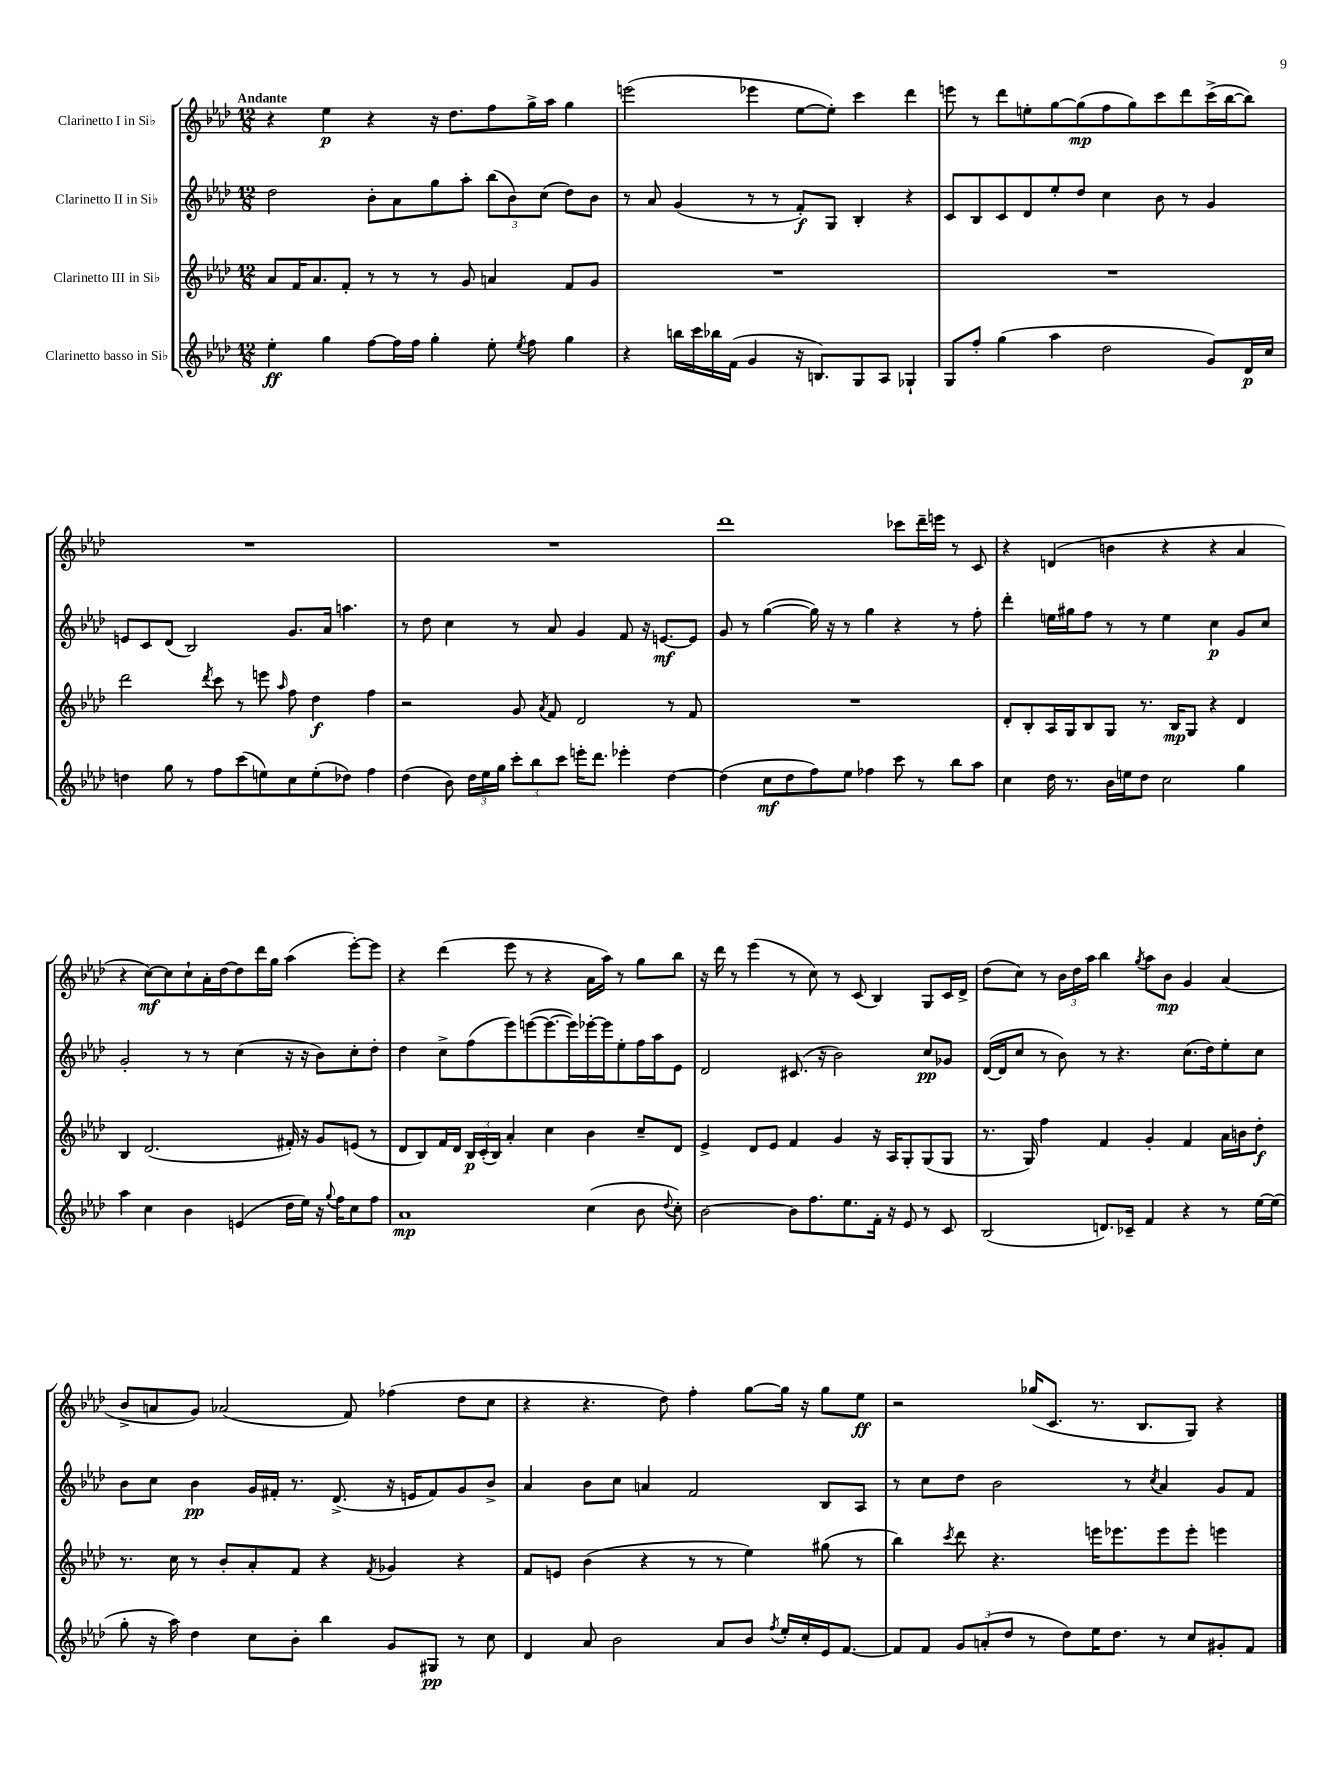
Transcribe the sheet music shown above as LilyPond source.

<<
\new StaffGroup <<
\new Staff = "s0" \with { instrumentName = "Clarinetto I in Sib" } {
    \clef treble \key aes \major \numericTimeSignature \time 12/8 \tempo "Andante"
    \autoBeamOff r4 ees''4\p r4 r16 des''8.[ f''8 g''16-> aes''16] g''4 |
    e'''2( ees'''4 ees''8[~ ees''8]-.) c'''4 des'''4 |
    e'''8 r8 des'''8[ e''8-. g''8~ g''8\mp( f''8 g''8) c'''8 des'''8 c'''16->( bes''16~ bes''8]) |
    R1. |
    R1. |
    des'''1 ces'''8[ des'''16-- e'''16] r8 c'8 |
    r4 d'4( b'4 r4 r4 aes'4 |
    r4 c''8[~\mf) c''8 c''8-! aes'16-. des''16~ des''8 des'''16 g''16] aes''4( ees'''8[~-.) ees'''8] |
    r4 des'''4( ees'''8 r8 r4 aes'16[ aes''16]) r8 g''8[ bes''8] |
    r16 des'''16 r8 ees'''4( r8 c''8) r8 c'8( bes4) g8[ c'16 des'16]-> |
    des''8[( c''8]) r8 \tuplet 3/2 { bes'16[ des''16 aes''16] } bes''4 \acciaccatura { g''8 } aes''8[ bes'8]\mp g'4 aes'4( |
    bes'8[-> a'8 g'8]) aes'2( f'8) fes''4( des''8[ c''8] |
    r4 r4. des''8) f''4-. g''8[~ g''16] r16 g''8[ ees''8]\ff |
    r2 ges''16[( c'8.] r8. bes8.[ g8]) r4 \bar "|." |
}
\new Staff = "s1" \with { instrumentName = "Clarinetto II in Sib" } {
    \clef treble \key aes \major \numericTimeSignature \time 12/8
    \autoBeamOff des''2 bes'8[-. aes'8 g''8 aes''8]-. \tuplet 3/2 { bes''8[( bes'8) c''8]( } des''8[) bes'8] |
    r8 aes'8 g'4( r8 r8 f'8[-.\f) g8] bes4-. r4 |
    c'8[ bes8 c'8 des'8 ees''8-. des''8] c''4 bes'8 r8 g'4 |
    e'8[ c'8 des'8]( bes2) g'8.[ aes'16] a''4. |
    r8 des''8 c''4 r8 aes'8 g'4 f'8 r16 e'8.[~\mf e'8] |
    g'8 r8 g''4~( g''16) r16 r8 g''4 r4 r8 f''8-. |
    des'''4-. e''16[ gis''16 f''8] r8 r8 e''4 c''4\p g'8[ c''8] |
    g'2-. r8 r8 c''4( r16 r16 bes'8[) c''8-. des''8]-. |
    des''4 c''8[-> f''8( ees'''8) e'''8~( e'''8.~ e'''16) ees'''16~-. ees'''16 ees''8-. f''16 aes''16 ees'8] |
    des'2 cis'8.( r16 bes'2) c''8[\pp ges'8] |
    des'16[~( des'16 c''8] r8 bes'8) r8 r4. c''8.[( des''16) ees''8-. c''8] |
    bes'8[ c''8] bes'4\pp g'16[ fis'16]-. r8. des'8.->( r16 e'16[ fis'8) g'8 bes'8]-> |
    aes'4 bes'8[ c''8] a'4 f'2 bes8[ aes8] |
    r8 c''8[ des''8] bes'2 r8 \acciaccatura { c''8 } aes'4 g'8[ f'8] \bar "|." |
}
\new Staff = "s2" \with { instrumentName = "Clarinetto III in Sib" } {
    \clef treble \key aes \major \numericTimeSignature \time 12/8
    \autoBeamOff aes'8[ f'16 aes'8. f'8]-. r8 r8 r8 g'8 a'4 f'8[ g'8] |
    R1. |
    R1. |
    des'''2 \acciaccatura { des'''8 } c'''8 r8 e'''8 \grace { aes''16 } f''8 des''4\f f''4 |
    r2 g'8 \acciaccatura { aes'8 } f'8 des'2 r8 f'8 |
    R1. |
    des'8[-. bes8-. aes16 g16 bes8 g8] r8. bes16[\mp g8] r4 des'4 |
    bes4 des'2.( fis'16-.) r16 g'8[ e'8]( r8 |
    des'8[ bes8) f'16 des'16] \tuplet 3/2 { bes16[\p c'16-.( bes16]) } aes'4-. c''4 bes'4 c''8[-- des'8] |
    ees'4-> des'8[ ees'8] f'4 g'4 r16 aes16[ g8-. g8( g8] |
    r8. g16) f''4 f'4 g'4-. f'4 aes'16[ b'16 des''8]-.\f |
    r8. c''16 r8 bes'8[-. aes'8-. f'8] r4 \acciaccatura { f'8 } ges'4 r4 |
    f'8[ e'8] bes'4( r4 r8 r8 ees''4) gis''8( r8 |
    bes''4) \acciaccatura { c'''8 } des'''8 r4. e'''16[ ees'''8. ees'''8 ees'''8]-. e'''4 \bar "|." |
}
\new Staff = "s3" \with { instrumentName = "Clarinetto basso in Sib" } {
    \clef treble \key aes \major \numericTimeSignature \time 12/8
    \autoBeamOff ees''4-.\ff g''4 f''8[~ f''16 f''16] g''4-. ees''8-. \acciaccatura { ees''8 } f''8 g''4 |
    r4 b''16[ c'''16 bes''16 f'16]( g'4 r16 b8.[) g8 aes8] ges4-! |
    g8[ f''8]-. g''4( aes''4 des''2 g'8[) des'16\p c''16] |
    d''4 g''8 r8 f''8[ c'''8( e''8) c''8 e''8-.( des''8]) f''4 |
    des''4( bes'8) \tuplet 3/2 { des''16[ ees''16 g''16] } \tuplet 3/2 { c'''8[-. bes''8 c'''8] } e'''16[-. des'''8.] ees'''4-. des''4~ |
    des''4( c''8[\mf des''8 f''8) ees''8] fes''4 c'''8 r8 bes''8[ aes''8] |
    c''4 des''16 r8. bes'16[ e''16 des''8] c''2 g''4 |
    aes''4 c''4 bes'4 e'4( des''16[ ees''16]) r16 \appoggiatura { g''8 } f''16[ c''8 f''8] |
    aes'1\mp c''4( bes'8 \appoggiatura { des''8 } c''8-.) |
    bes'2~ bes'8[ f''8. ees''8. f'16]-. r16 ees'8 r8 c'8 |
    bes2( d'8.[) ces'16]-- f'4 r4 r8 ees''16[~ ees''16]( |
    g''8-. r16 aes''16) des''4 c''8[ bes'8]-. bes''4 g'8[ gis8]\pp r8 c''8 |
    des'4 aes'8 bes'2 aes'8[ bes'8] \acciaccatura { f''8 } ees''16[-. c''16-. ees'16 f'8.]~ |
    f'8[ f'8] \tuplet 3/2 { g'8[ a'8-.( des''8] } r8 des''8[) ees''16 des''8.] r8 c''8[ gis'8-. f'8] \bar "|." |
}
>>
>>
\layout { \context { \Score \remove "Bar_number_engraver" } }
